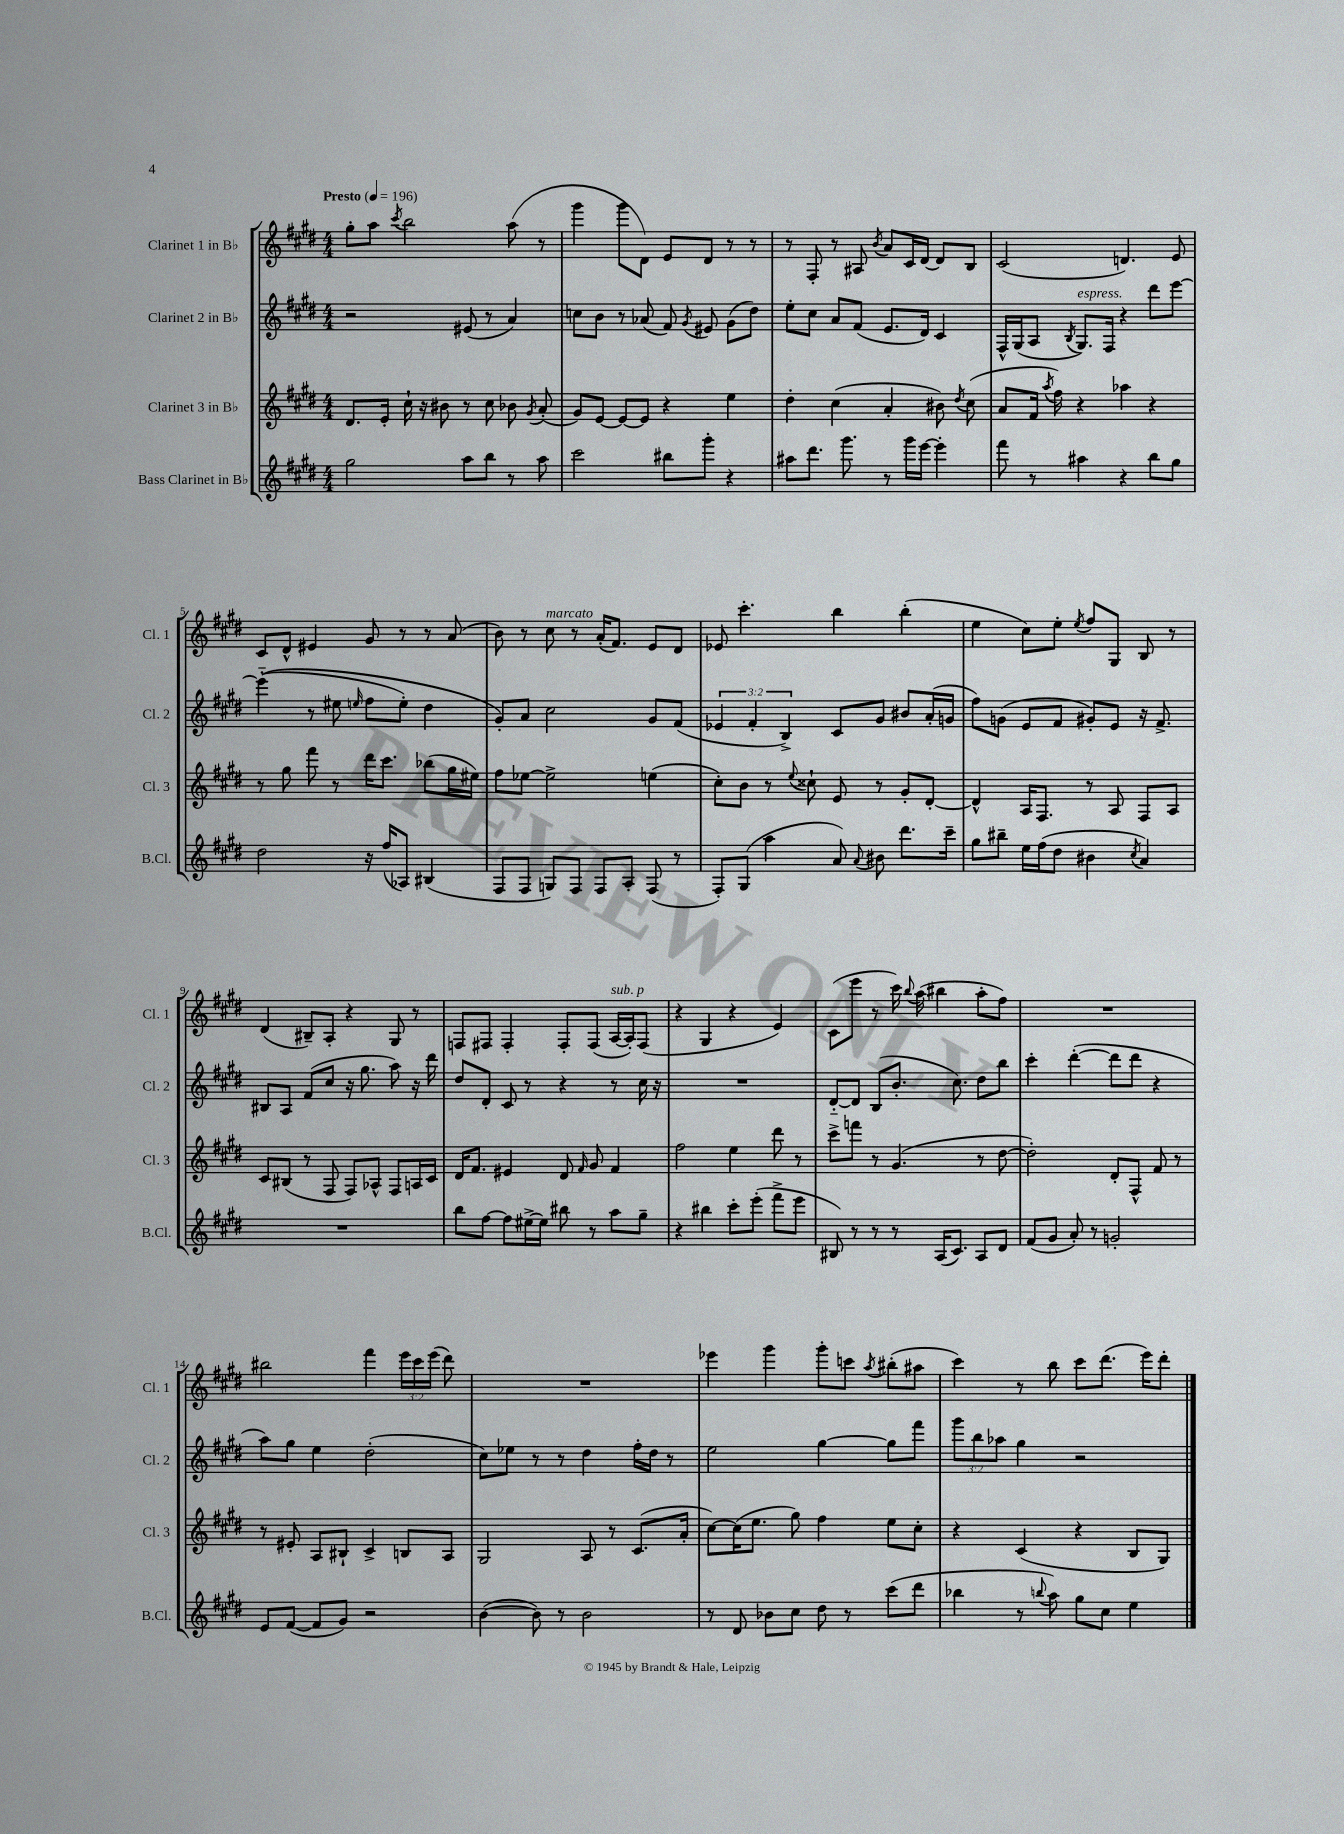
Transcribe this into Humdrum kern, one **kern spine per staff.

**kern	**kern	**kern	**kern
*part4	*part3	*part2	*part1
*staff4	*staff3	*staff2	*staff1
*I"Bass Clarinet in B♭	*I"Clarinet 3 in B♭	*I"Clarinet 2 in B♭	*I"Clarinet 1 in B♭
*I'B.Cl.	*I'Cl. 3	*I'Cl. 2	*I'Cl. 1
*clefG2	*clefG2	*clefG2	*clefG2
*k[f#c#g#d#]	*k[f#c#g#d#]	*k[f#c#g#d#]	*k[f#c#g#d#]
*M4/4	*M4/4	*M4/4	*M4/4
*MM196	*MM196	*MM196	*MM196
=1	=1	=1	=1
!	!	!	!LO:TX:a:B:t=Presto
2gg#\	8.d#/L	2r	8gg#'\L
.	.	.	8aa\J
.	16e'/Jk	.	.
.	.	.	8qccc#/
.	16cc#`\	.	2bb\
.	16r	.	.
.	8b#X\	.	.
8aa\L	8r	(8e#X/	.
8bb\J	8cc#\	8r	.
8r	8b-X\	4a/)	(8aa\
.	8qg#/	.	.
8aa\	(8a'/	.	8r
=2	=2	=2	=2
2ccc#\	8g#/L)	8ccn\L	4ggg#\
.	[8e/J	8b\J	.
.	8e/L_	8r	8ggg#\L
.	8e/J]	(8a-X/	8d#\J)
8bb#X\L	4r	8f#/)	8e/L
.	.	8qg#/	.
8ggg#'\J	.	8e#X/	8d#/J
4r	4ee\	(8g#\L	8r
.	.	8dd#\J)	8r
=3	=3	=3	=3
8aa#X\L	4dd#'\	8ee'\L	8r
8.ddd#\J	.	8cc#\J	8F#'/
.	(4cc#\	8a/L	8r
8.ggg#\	.	.	.
.	.	(8f#/J	8A#X/
.	.	.	8qb/
8r	4a'/	8.e/L	8a/L
16ggg#\LL	.	.	16c#/L
[16eee\JJ	.	16d#/Jk)	[16d#/JJ
4eee'\]	8b#X\)	4c#/	8d#/L]
.	8qdd#/	.	.
.	(8cc#\	.	8B/J
=4	=4	=4	=4
8fff#\	8a/L	16F#^^/LL	(2c#/
.	.	(16G#/J	.
8r	16f#/Jk	8A/J	.
.	8qaa/	.	.
.	16ff#\)	.	.
.	.	8qB/	.
!	!	!LO:TX:a:i:t=espress.	!
4aa#X\	4r	8.G#/L)	.
.	.	16F#/Jk	.
4r	4aa-X\	4r	4.dn/)
8bb\L	4r	8ddd#\L	.
8gg#\J	.	[8eee\J	8e/
!!LO:LB:g=z
=5	=5	=5	=5
2dd#\	8r	((4eee\]	8c#/L
.	8gg#\	.	8d#^^/J
.	8fff#\	8r	4e#X/
.	8r	8ee#X\	.
.	.	16qqeen/	.
16r	16ddd#\KL	8ff#\L	8g#/
(16ff#/KL	8.ccc#\J	.	.
8A-X/J)	.	8ee'\J)	8r
(4B#X/	(8bb-X\L	4dd#\	8r
.	16gg#\L	.	(8a/
.	16ee#X\JJ)	.	.
=6	=6	=6	=6
8F#/L	8ff#\L	8g#'/L)	8b\)
8F#/J	[8ee-X\J	8a/J	8r
!	!	!	!LO:TX:a:i:t=marcato
8Gn/L)	2ee-^\]	2cc#\	8cc#\
8F#/J	.	.	8r
8F#/L	.	.	(16a'/KL
.	.	.	8.f#/J)
8A'/J	.	.	.
(8F#/	(4een\	8g#/L	8e/L
8r	.	(8f#/J	8d#/J
=7	=7	=7	=7
8F#'/L)	8cc#'\L)	6e-X/	8e-X/
(8G#/J	8b\J	.	4.ccc#'\
.	.	6f#'/	.
4aa\	8r	.	.
.	.	6B^/)	.
.	8qqee/	.	.
.	8cc##X`\	.	.
8a/)	8e/	8c#/L	4bb\
8qqa/	.	.	.
8b#X\	8r	8g#/J	.
8.ddd#\L	8g#'/L	8b#X/L	(4bb'\
.	[8d#'/J	(16a'/L	.
16ccc#~\Jk	.	16gn/JJ	.
=8	=8	=8	=8
8gg#\L	4d#^^/]	8ff#\L)	4ee\
8bb#X~\J	.	(8gn\J	.
16ee\LL	16A/KL	8e/L	8cc#\L)
(16ff#\J	8.F#/J	.	.
8dd#\J	.	8f#/J	8ee'\J
.	.	.	8qee/
4b#X\	8r	8g#X'/L)	8ff#/L
.	8A/	8e/J	8G#/J
8qcc#/	.	.	.
4a/)	8F#/L	16r	8B/
.	.	8.f#^/	.
.	8A/J	.	8r
!!LO:LB:g=z
=9	=9	=9	=9
1r	8c#/L	8B#X/L	(4d#/
.	(8B#X/J	8A/J	.
.	8r	(8f#/L	8B#X~/L)
.	8F#/	8cc#/J	8A'/J
.	8F#/L)	16r	4r
.	.	8.gg#\	.
.	8A-X^^/J	.	.
.	8F#/L	8aa\)	8G#/
.	16An/L	16r	8r
.	16c#/JJ	16ddd#\	.
=10	=10	=10	=10
8bb\L	16d#/KL	8dd#/L	8Fn/L
.	8.f#/J	.	.
[8ff#\J	.	8d#'/J	8F#X/J
8ff#\L]	4e#X/	8c#/	4F#'/
[16ee#X^\L	.	8r	.
16ee#\JJ]	.	.	.
8bb#X\	8d#/	4r	8F#'/L
.	16qqf#/	.	.
8r	8g#/	.	(8F#/J
!	!	!	!LO:TX:a:i:t=sub. p
8aa\L	4f#/	8r	[16A/LL
.	.	.	16A'/J])
8gg#~\J	.	16cc#\	(8F#/J
.	.	16r	.
=11	=11	=11	=11
4r	2ff#\	1r	4r
4bb#X\	.	.	4G#/
8ccc#'\L	4ee\	.	4r
(8eee'\J	.	.	.
8fff#^\L	8ddd#\	.	4e/)
8eee\J	8r	.	.
=12	=12	=12	=12
8B#X/)	8ccc#^\L	[8d#/L	(8c#\L
8r	8fffn\J	8d#/J]	8eee\J
8r	8r	(8B/L	8r
8r	(4.g#/	8.b'/J	16ccc#\)
.	.	.	8qqbb/
.	.	.	(16aa\
(16A/KL	.	.	4bb#X\
8.c#/J)	.	8.cc#\)	.
8A/L	8r	8dd#\L	8aa'\L
8d#/J	[8dd#\	8bb\J	8ff#\J)
=13	=13	=13	=13
(8f#/L	2dd#'\])	4ccc#'\	1r
8g#/J	.	.	.
8a'/)	.	([4ddd#'\	.
8r	.	.	.
2gn'/	8d#'/L	8ddd#\L]	.
.	8F#^^/J	8ddd#\J	.
.	8f#/	4r	.
.	8r	.	.
!!LO:LB:g=z
=14	=14	=14	=14
8e/L	8r	8aa\L)	2bb#X\
([8f#/J	8e#X'/	8gg#\J	.
8f#/L]	8A/L	4ee\	.
8g#/J)	8B#X`/J	.	.
2r	4c#^/	(2dd#'\	4fff#\
.	8Bn/L	.	24eee\LL
.	.	.	24ccc#\
.	.	.	(24eee\JJ
.	8A/J	.	8ddd#\)
=15	=15	=15	=15
([4b\	2G#/	8cc#\L)	1r
.	.	8ee-X\J	.
8b\])	.	8r	.
8r	.	8r	.
2b\	8A/	4dd#\	.
.	8r	.	.
.	(8.c#/L	16ff#'\LL	.
.	.	16dd#\JJ	.
.	.	8r	.
.	16a'/Jk	.	.
=16	=16	=16	=16
8r	[8cc#\L)	2ee\	4eee-X\
8d#/	(16cc#\K]	.	.
.	8.ee\J	.	.
8b-X\L	.	.	4ggg#\
8cc#\J	8gg#\)	.	.
8dd#\	4ff#\	[4gg#\	8ggg#'\L
8r	.	.	8cccn\J
.	.	.	8qaa/
(8ccc#\L	8ee\L	8gg#\L]	(8bb#X'\L
8ddd#\J	8cc#'\J	8fff#\J	8aa#X\J
=17	=17	=17	=17
4bb-X\	4r	12ggg#\L	4ccc#\)
.	.	12bb\	.
.	.	12aa-X\J	.
8r	(4c#/	4gg#\	8r
8qqbbn/	.	.	.
8aa\)	.	.	8bb\
8gg#\L	4r	2r	8ccc#\L
8cc#\J	.	.	(8.ddd#\J
4ee\	8B/L	.	.
.	.	.	16eee\KL)
.	8G#/J)	.	8ddd#'\J
==	==	==	==
*-	*-	*-	*-
